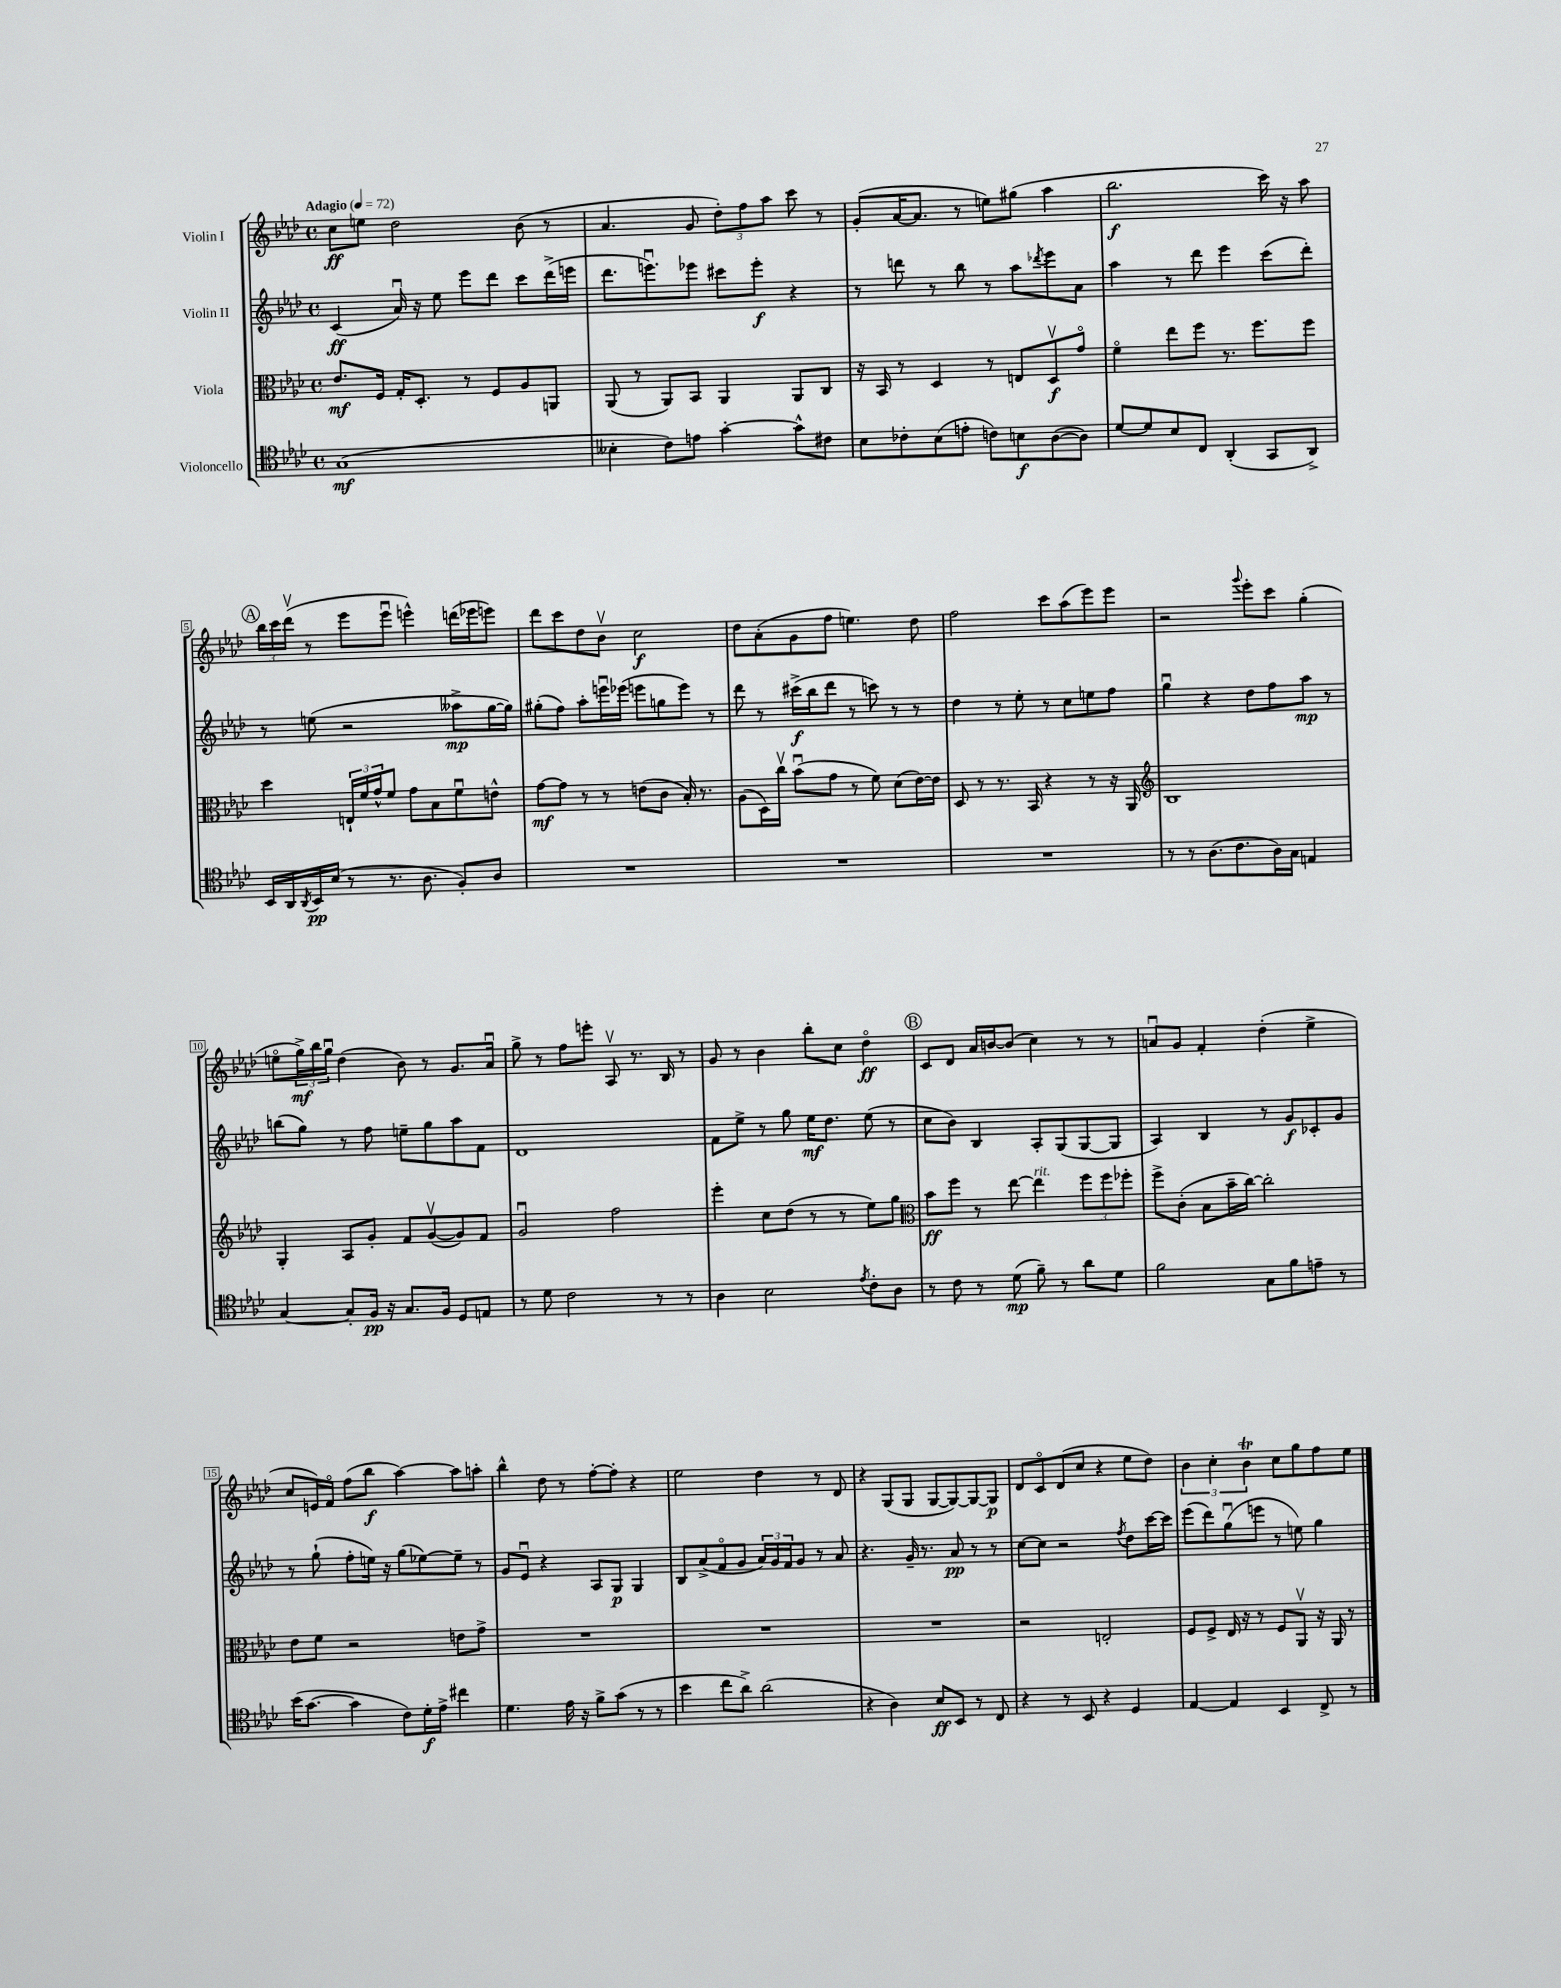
<<
\new StaffGroup <<
\new Staff = "s0" \with { instrumentName = "Violin I" } {
    \clef treble \key aes \major \defaultTimeSignature \time 4/4 \tempo "Adagio" 4 = 72
    c''8\ff e''8 des''2 bes'8( r8 |
    aes'4. g'8 \tuplet 3/2 { des''8-.) f''8 aes''8 } c'''8 r8 |
    g'8-.( aes'16~ aes'8. r8 e''8) gis''8( aes''4 |
    bes''2.\f c'''16) r16 aes''8 |
    \mark \markup { \circle "A" } \tuplet 3/2 { bes''16 c'''16 des'''16\upbow( } r8 ees'''8 ees'''8\downbow e'''4-^) d'''16( ees'''16 e'''8) |
    des'''8 c'''8 des''8 bes'8\upbow c''2\f |
    des''8 aes'8-.( g'8 f''8 e''4.) des''8 |
    f''2 c'''8 aes''8( ees'''8) ees'''8 |
    r2 \appoggiatura { g'''8 } ees'''8-. c'''8 g''4-.( |
    e''8\flageolet \tuplet 3/2 { g''16->\mf) bes''16 g''16\downbow } des''4( bes'8) r8 g'8. aes'16\downbow |
    g''8-> r8 f''8 e'''8-. aes8\upbow r8. bes16 r8 |
    g'8 r8 bes'4 bes''8-. c''8 des''4\flageolet\ff |
    \mark \markup { \circle "B" } c'8 des'8 aes'16 b'16~ b'8( c''4) r8 r8 |
    a'8\downbow g'8 f'4-. des''4-.( ees''4-> |
    c''8 e'16) f'16\flageolet f''8( bes''8\f aes''4~) aes''8 a''8-. |
    bes''4-^ des''8 r8 f''8~-. f''8-. r4 |
    ees''2 des''4 r8 des'8 |
    r4 g8( g8 g8~ g8~) g8~ g8\p |
    des'8 c'8\flageolet des'8( c''8 r4 ees''8 des''8) |
    \tuplet 3/2 { bes'4 c''4-. bes'4\trill } c''8 g''8 f''8 ees''8 \bar "|." |
}
\new Staff = "s1" \with { instrumentName = "Violin II" } {
    \clef treble \key aes \major \defaultTimeSignature \time 4/4
    c'4\ff( aes'16\downbow) r16 ees''8 ees'''8 des'''8 c'''8 des'''16->( e'''16 |
    des'''8. e'''8.\downbow) ees'''8 cis'''8 ees'''8-.\f r4 |
    r8 d'''8 r8 bes''8 r8 aes''8 \acciaccatura { des'''8 } ees'''8 aes'8 |
    aes''4 r8 des'''8 ees'''4 c'''8( des'''8-.) |
    \mark \markup { \circle "A" } r8 e''8( r2 aeses''8->\mp g''16~ g''16) |
    gis''8-.( f''8) aes''8-. e'''16\downbow ees'''16( e'''8 g''8 e'''8) r8 |
    des'''8 r8 cis'''16->\f( bes''16 des'''8 r8 c'''8) r8 r8 |
    des''4 r8 ees''8-. r8 c''8 e''8 f''8 |
    g''4\downbow r4 des''8 f''8 aes''8\mp r8 |
    b''8( g''8) r8 f''8 e''8-- g''8 aes''8 f'8 |
    des'1 |
    f'8 ees''8-> r8 g''8 ees''16\mf des''8. ees''8( r8 |
    \mark \markup { \circle "B" } c''8 bes'8) bes4 aes8-. g8( g8~ g8 |
    aes4) bes4 r8 g'8\f ces'8-. g'8 |
    r8 g''8-!( f''8-. e''16) r16 g''8( ees''8~) ees''8-- r8 |
    g'8 ees'8\downbow r4 aes8 g8\p g4 |
    bes8 aes'8->( f'8\flageolet g'8 \tuplet 3/2 { aes'16) g'16 f'16 } g'8 r8 aes'8 |
    r4. g'16-- r8. aes'8\pp r8 r8 |
    c''8~ c''8 r2 \acciaccatura { f''8 } des''8 c'''16~ c'''16 |
    ees'''8( des'''8) g''8\downbow( e'''8 r8 e''8) g''4 \bar "|." |
}
\new Staff = "s2" \with { instrumentName = "Viola" } {
    \clef alto \key aes \major \defaultTimeSignature \time 4/4
    ees'8.\mf f16 g16-. des8.-. r8 f8 aes8 a,8 |
    aes,8( r8 aes,8) bes,8 aes,4 aes,8 c8 |
    r16 bes,16 r8 des4 r8 e8 des8\upbow\f g'8\flageolet |
    f'4\flageolet ees''8 f''8 r8. f''8. f''8 |
    \mark \markup { \circle "A" } des''4 \tuplet 3/2 { e16-! f'16 g'16-^ } f'8 g'8 bes8 f'8\downbow e'8-^ |
    g'8~\mf g'8 r8 r8 e'8( c'8 bes16-.) r8. |
    aes8( des16) c''16\upbow bes'8\downbow( g'8 r8 f'8) des'8( ees'16~) ees'16 |
    des8 r8 r8. bes,16 r4 r8 r16 aes,16 |
    \clef treble bes1 |
    g4-. aes8 g'8-. f'8 g'8~\upbow( g'8) f'8 |
    g'2\downbow f''2 |
    ees'''4-. c''8 des''8( r8 r8 ees''8) g''8 |
    \mark \markup { \circle "B" } \clef alto bes'8\ff f''8 r8 ees''8~ ees''4^\markup { \italic "rit." } \tuplet 3/2 { f''8 f''8 fes''8-. } |
    f''8-> c'8-.( bes8 bes'16-- c''16~) c''2-. |
    ees'8 f'8 r2 e'8 g'8-> |
    R1 |
    R1 |
    R1 |
    r2 e2-. |
    f8 f8-> ees16 r16 r8 f8 aes,8\upbow r16 aes,16 r8 \bar "|." |
}
\new Staff = "s3" \with { instrumentName = "Violoncello" } {
    \clef tenor \key aes \major \defaultTimeSignature \time 4/4
    g1\mf( |
    beses4-. c'8) e'8 g'4~-. g'8-^ cis'8 |
    bes8 ces'8-. bes8( e'8-. c'8) b8\f aes8~( aes8) |
    des'8~ des'8 bes8 c8 aes,4-.( g,8 aes,8->) |
    \mark \markup { \circle "A" } bes,16 aes,16 \acciaccatura { aes,8 } bes,16\pp bes16( r8 r8. aes8. f8-.) aes8 |
    R1 |
    R1 |
    R1 |
    r8 r8 aes8.( c'8. aes16) g16 e4 |
    g4~ g8-. f16\pp r16 g8. f16 des8 e8 |
    r8 des'8 c'2 r8 r8 |
    aes4 bes2 \acciaccatura { ees'8 } c'8-. aes8 |
    \mark \markup { \circle "B" } r8 c'8 r8 des'8\mp( f'8--) r8 aes'8 des'8 |
    f'2 g8 f'8 e'8-- r8 |
    bes'16( g'8.~ g'4 c'8) des'16-.\f ees'16-> cis''4 |
    des'4. ees'16 r16 f'8-> g'8( r8 r8 |
    bes'4 c''8 aes'8->) aes'2( |
    r4 aes4) bes8\ff bes,8 r8 c8 |
    r4 r8 bes,8 r4 des4 |
    ees4~ ees4 bes,4 c8-> r8 \bar "|." |
}
>>
>>
\layout { \context { \Score \override BarNumber.stencil = #(make-stencil-boxer 0.1 0.3 ly:text-interface::print) } }
